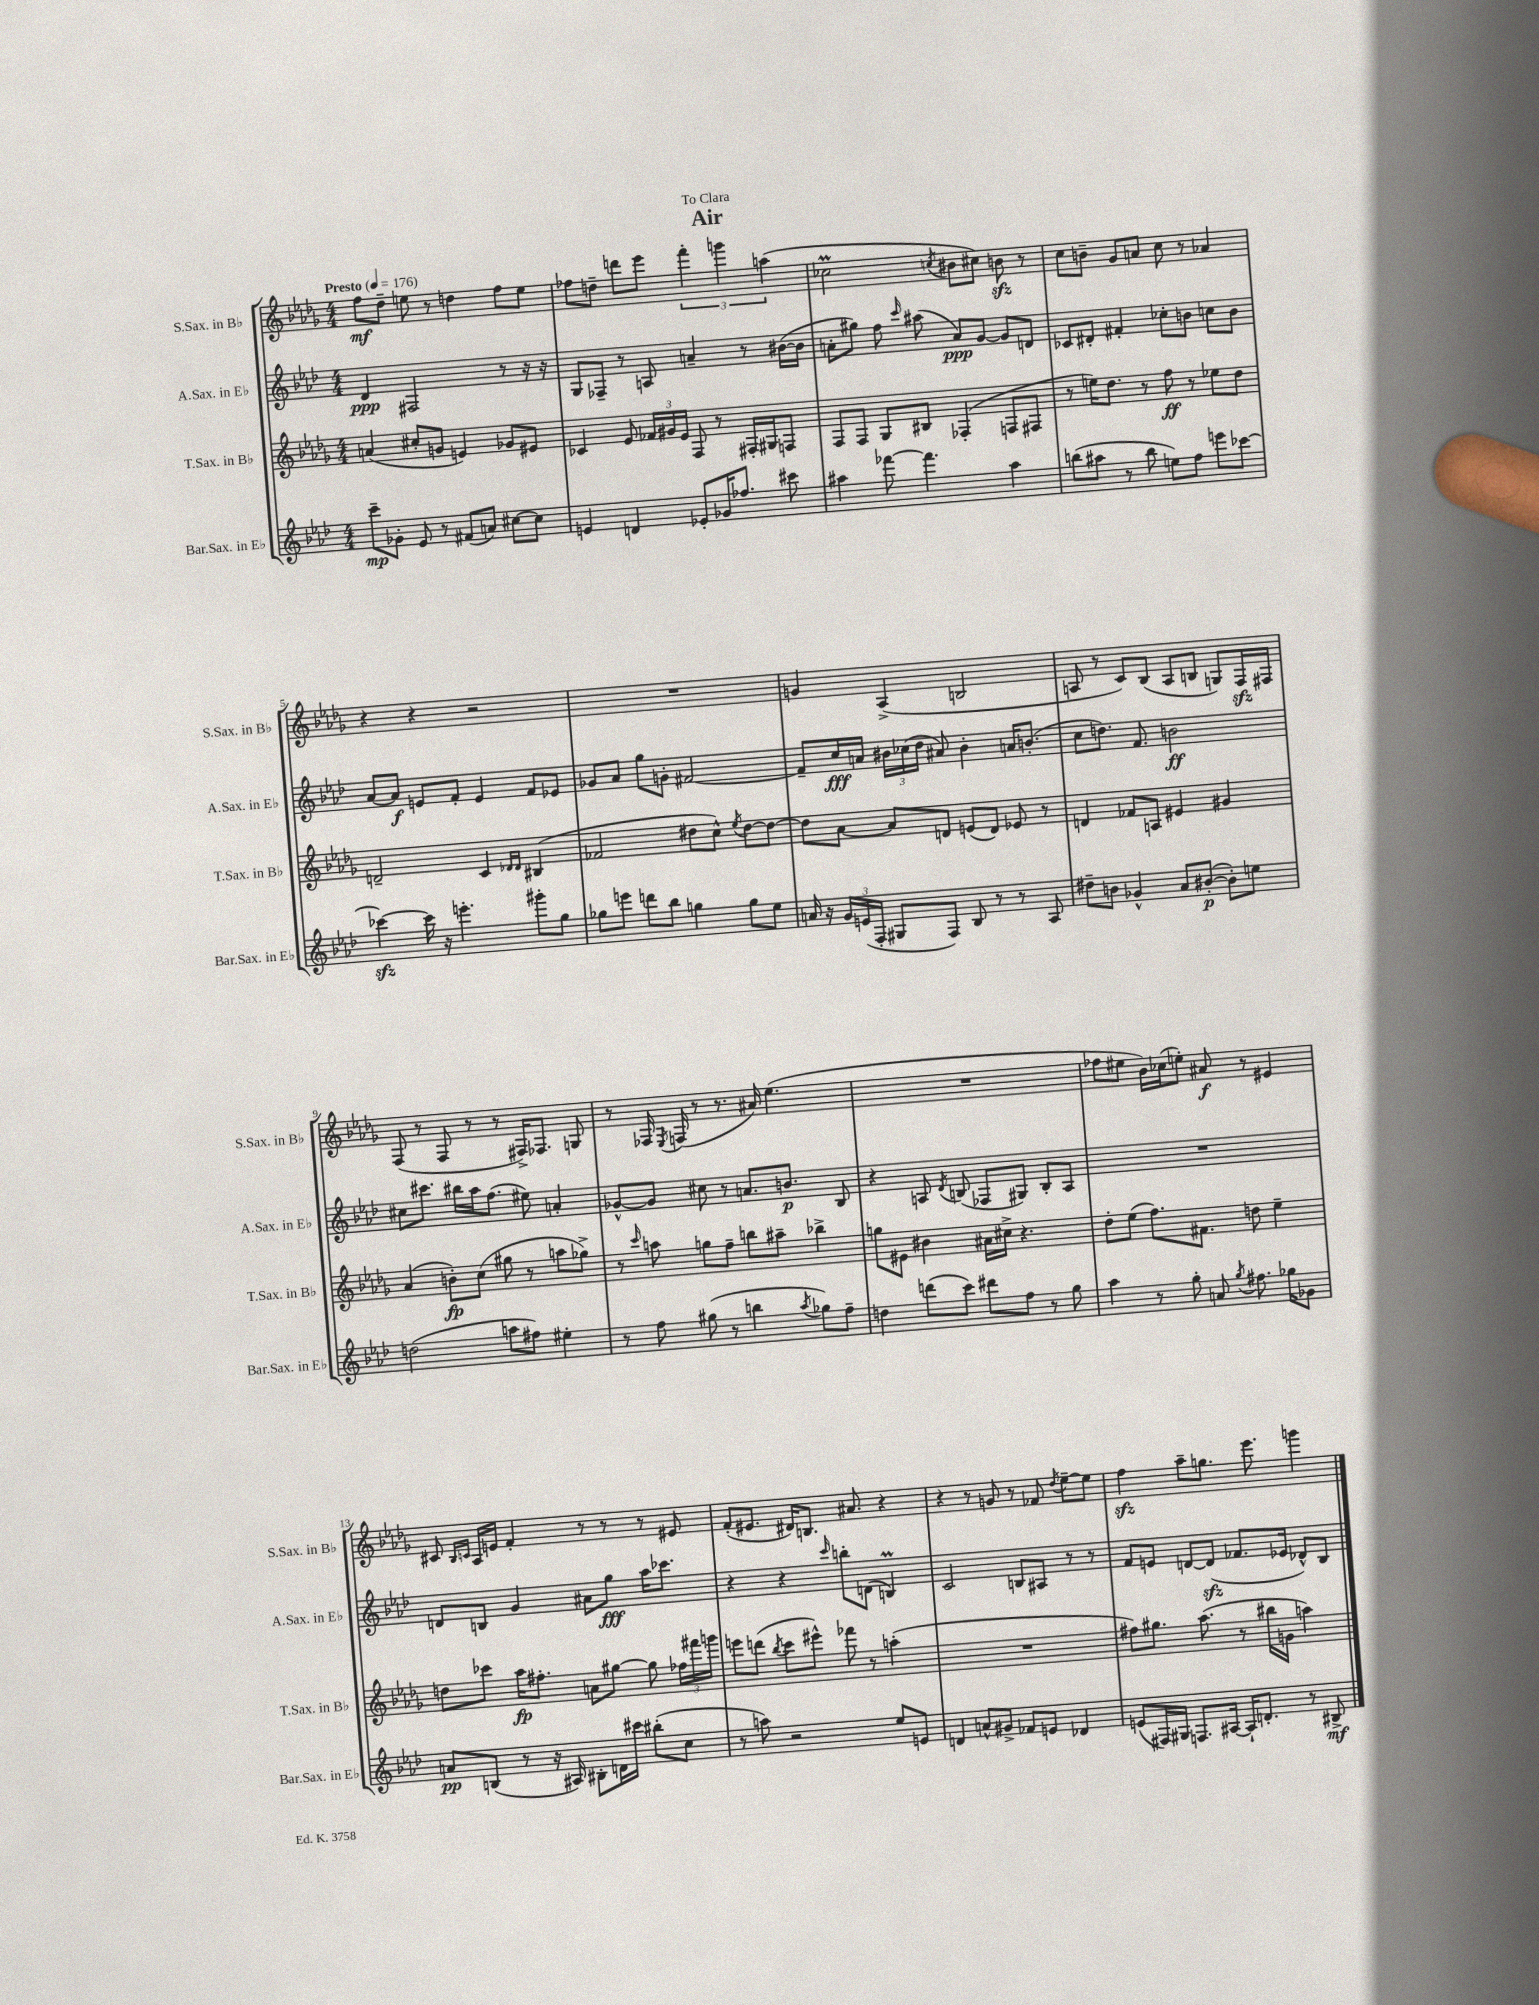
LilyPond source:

\header { title = "Air" dedication = "To Clara" }
<<
\new StaffGroup <<
\new Staff = "s0" \with { instrumentName = "S.Sax. in Bb" shortInstrumentName = "S.Sax. in Bb" } {
    \clef treble \key des \major \numericTimeSignature \time 4/4 \tempo "Presto" 4 = 176
    \autoBeamOff f''8[\mf des''8]-- e''8 r8 d''4 f''8[ e''8] |
    fes''8[ d''8]-- d'''8[ ees'''8] \tuplet 3/2 { f'''4-. g'''4 a''4( } |
    ces''2\prall \acciaccatura { c''8 } bis'8[ cis''8]) b'8\sfz r8 |
    c''8[ b'8]-- ges'8[ a'8] c''8 r8 aes'4 |
    r4 r4 r2 |
    R1 |
    g'4 aes4->( b2 |
    a8 r8 c'8[) bes8]( a8[ b8] g8[) f16\sfz fis16] |
    f8( r8 f8 r8 r8 fis16[->) fes8.] g8 |
    r8 fes16 \acciaccatura { ees8 } f16( r8 r8. ais'16) ees''4.( |
    R1 |
    fes''8[ eis''8] bes'16[) ces''16( e''8]-.) ais'8\f r8 eis'4 |
    cis'8 \grace { bes16[ c'16] } aes16[ e'16] f'4-. r8 r8 r8 eis'8 |
    f'8[-.( eis'8.] dis'16[) b8.] ais'8. r4 |
    r4 r8 g'8 r8 fes'8 \acciaccatura { des''8 } ees''8[~-- ees''8] |
    f''4\sfz aes''8[-- g''8.] ees'''8. g'''4 \bar "|." |
}
\new Staff = "s1" \with { instrumentName = "A.Sax. in Eb" shortInstrumentName = "A.Sax. in Eb" } {
    \clef treble \key aes \major \numericTimeSignature \time 4/4
    \autoBeamOff des'4\ppp fis2 r8 r16 r16 |
    g8[ fes8]-- r8 a8 a'4-- r8 bis'16[~( bis'16] |
    a'8[-. gis''8]) f''8 \grace { c'''16 } ais''8( a'8[\ppp) g'8]~ g'8[ d'8] |
    ces'8[ dis'8]-. fis'4-. ces''8[-. b'8] c''8[ b'8] |
    aes'8[~ aes'8]\f e'8[ f'8]-. e'4 f'8[ ees'8] |
    ges'8[ aes'8] g''8[ g'8]-. fis'2~ |
    fis'8[-- c''16\fff a'16] \tuplet 3/2 { bis'16[ ces''16( des''16] } ais'8) bis'4-. a'16[ b'8.]-.( |
    c''8[ d''8.]) f'8. b'2\ff |
    cis''8[ cis'''8.] bis''16[ aes''16 f''8.]( eis''8) a'4-. |
    ges'8[~-^ ges'8] cis''8 r8 a'8.[ b'8.]\p bes8 |
    r4 a8 \acciaccatura { des'8 } b8( fes8[ gis8]) b8[-. a8] |
    R1 |
    d'8[ b8] g'4 ais'8[ g''8]\fff aes''16[ ces'''8.] |
    r4 r4 \grace { c'''16 } b''8[-. d'8]( b4\prall) |
    c'2 b8[ ais8] r8 r8 |
    f'8[ e'8] d'8[~ d'8]\sfz( fes'8.[ ees'16] des'8[-^) bes8] \bar "|." |
}
\new Staff = "s2" \with { instrumentName = "T.Sax. in Bb" shortInstrumentName = "T.Sax. in Bb" } {
    \clef treble \key des \major \numericTimeSignature \time 4/4
    \autoBeamOff a'4( cis''8[-. g'8] e'4) ges'8[ eis'8] |
    ces'4 ees'8 \tuplet 3/2 { fes'16[ gis'16 ees'16] } f8 r8 fis16[-. gis16 f8] |
    f8[ f8] ges8[ bis8] fes4-.( f8[ fis8] |
    r8 e''16[) des''8.] r8 f''8\ff r8 ees''8[ des''8] |
    d'2-- c'4 \grace { des'16[ des'16] } bis4( |
    fes'2 dis''8[ c''8]-^) \acciaccatura { ees''8 } dis''8[~ dis''8]~ |
    dis''8[ aes'8]~ aes'8[ d'8] e'8[( d'8]) ees'8 r8 |
    d'4 fes'8[ a8] eis'4 gis'4 |
    aes'4( b'8[-.\fp) c''8]( gis''8 r8 a''8[ ges''8]->) |
    r8 \grace { c'''16 } a''8 g''8[ f''8]-- b''8[ ais''8]-- bes''4-> |
    g''8[ eis'8] bis'4 ais'16[ cis''16]-> r4. |
    des''8[-. ees''8]( f''8.[) fis'8.] d''8 ees''4-- |
    d''8[ ces'''8] aes''16[\fp fis''8.]-. a'8[ gis''8]~ gis''8 \tuplet 3/2 { fes''16[ fis'''16 g'''16] } |
    e'''8[ d'''8]( \acciaccatura { bes''8 } c'''8[ eis'''8]-^) fes'''8 r8 a''4-.( |
    R1 |
    fis''8[) gis''8.] aes''8.( r8 bis''16[ g'16] a''4) \bar "|." |
}
\new Staff = "s3" \with { instrumentName = "Bar.Sax. in Eb" shortInstrumentName = "Bar.Sax. in Eb" } {
    \clef treble \key aes \major \numericTimeSignature \time 4/4
    \autoBeamOff c'''8[--\mp ges'8]-. ees'8 r8 fis'8[( a'8]) cis''8[~ cis''8] |
    e'4 d'4 ees'8[-. ges'16 fes''8.] cis'''8 |
    ais''4 fes'''8~ fes'''4. ais''4 |
    b''8[( ais''8] r8 b''8 e''8[) f''8] e'''8[ ces'''8]~ |
    ces'''4~\sfz ces'''16 r16 e'''4.-. gis'''8[-. g''8] |
    ges''8[ e'''8] d'''8[ bes''8] g''4 g''8[ ees''8] |
    a'16 r16 \tuplet 3/2 { g'16[ e'16( f16]-. } gis8[ f8]) bes8 r8 r8 aes8 |
    dis''8[-- b'8] ges'4-^ aes'8[ bis'8]~-.\p( bis'8[-.) e''8] |
    d''2( a''8[ fis''8]) eis''4-. |
    r8 f''8 gis''8( r8 b''4 \acciaccatura { aes''8 } ges''8[) f''8]-- |
    d''4 d'''8[( c'''8]) dis'''8[ f''8] r8 g''8 |
    aes''4 r8 g''8-. a'8 \acciaccatura { g''8 } fis''8. ges''16[ ges'8] |
    a'8[\pp b8]( r8 r16 ais16) bis8[-. d'16 cis'''16] bis''8[-.( c''8] |
    r8 a''8) r2 ees''8[ e'8] |
    d'4 a'8[-^ gis'8]-> fes'8[ e'8] des'4 |
    e'8[( fis16) gis16] f8.[ ais16]~ ais16[-! d'8.]-. r8 bis8->\mf \bar "|." |
}
>>
>>
